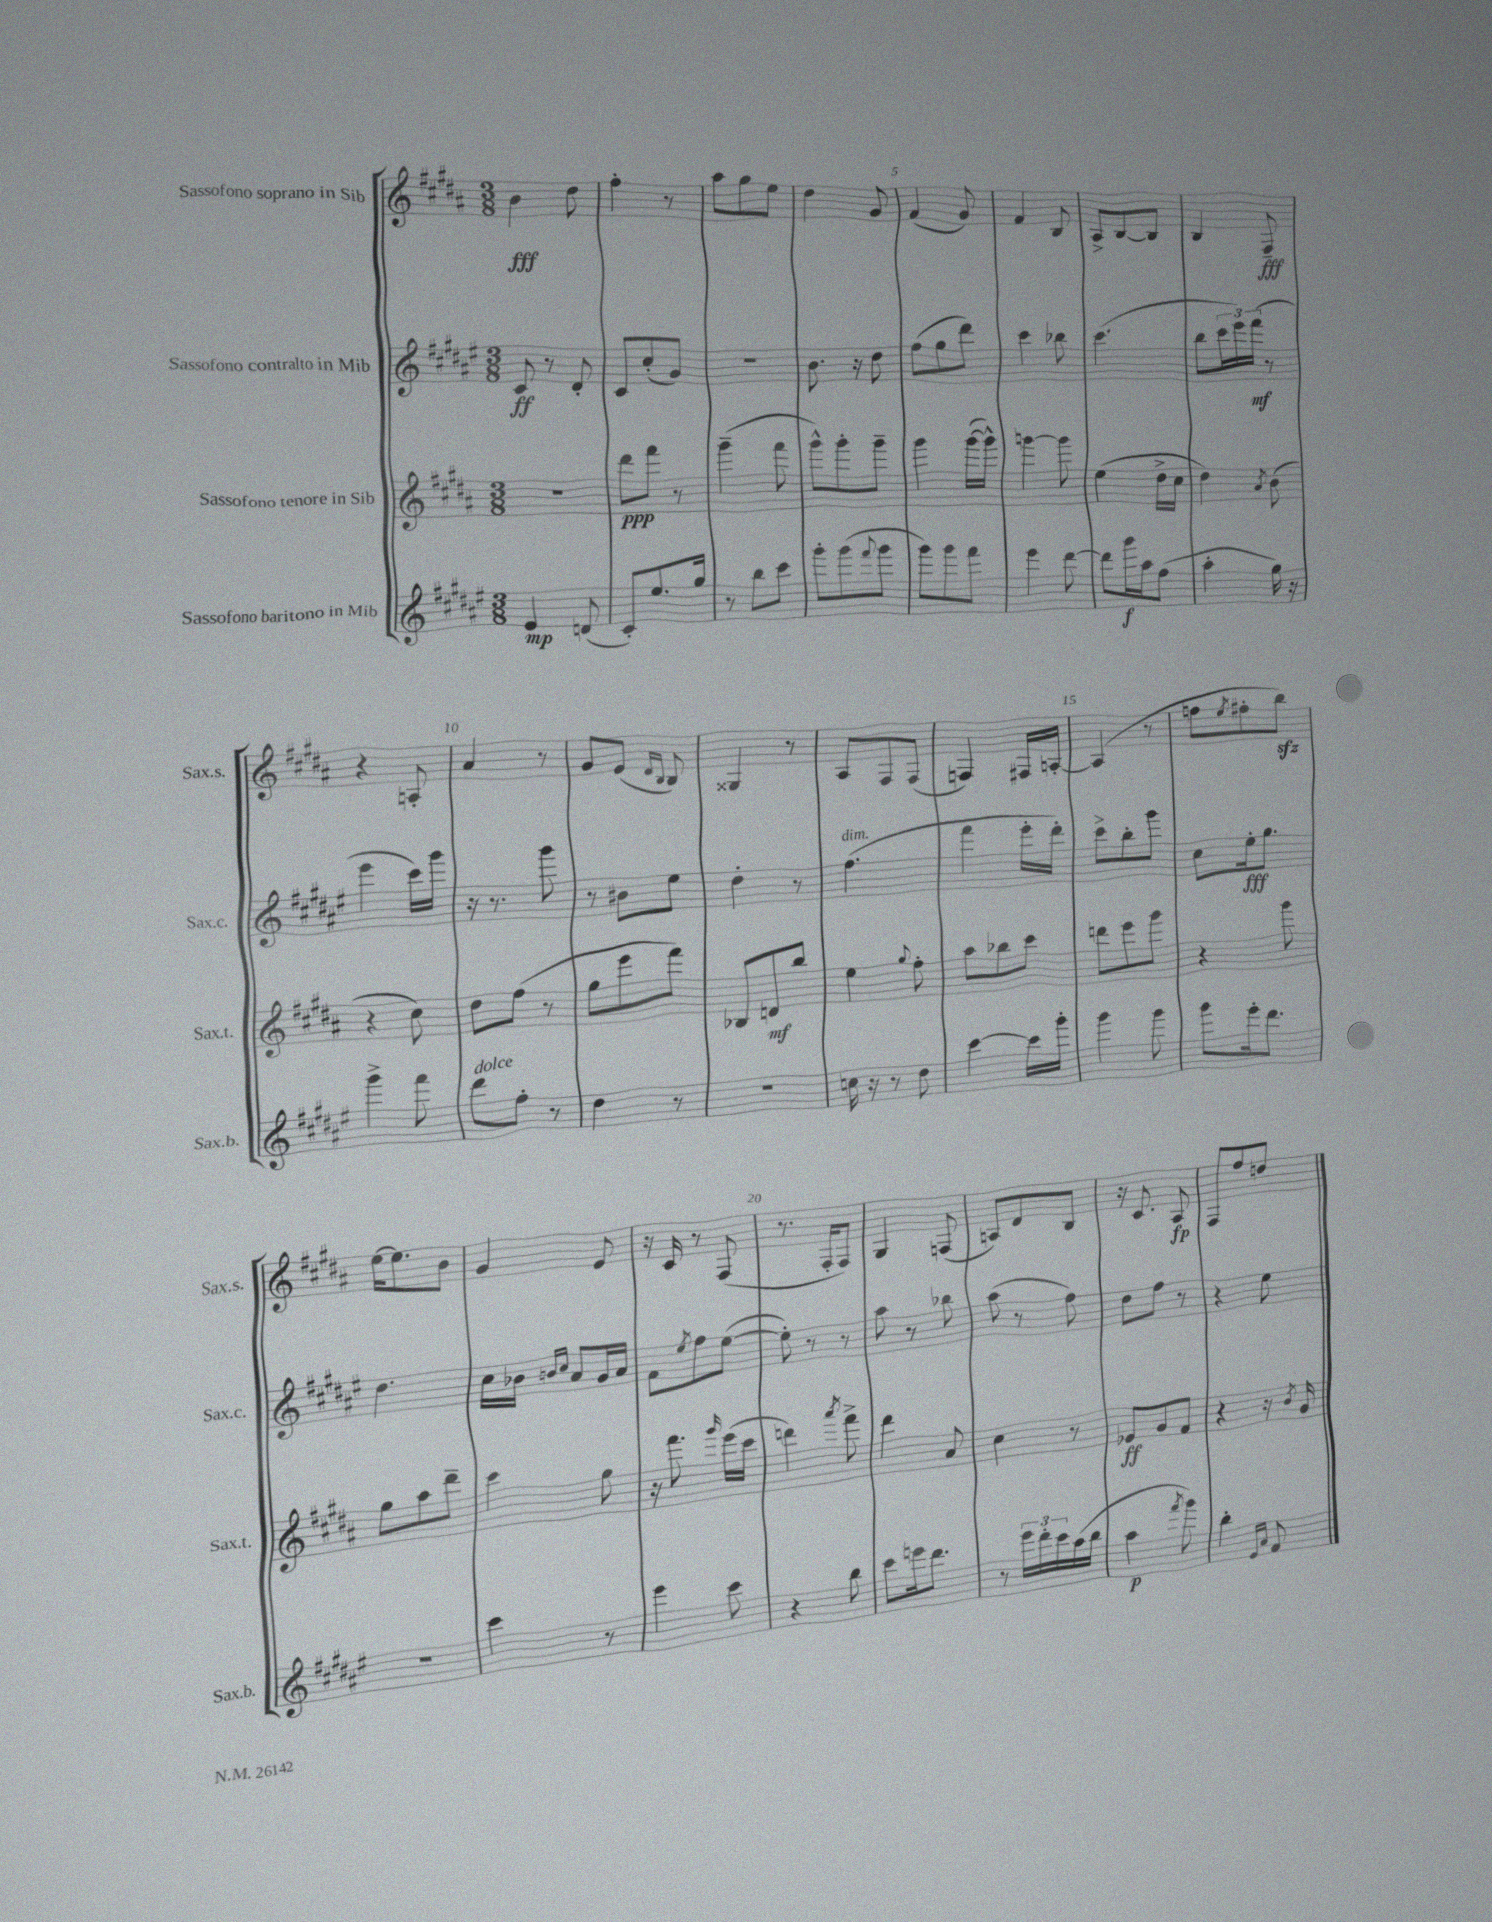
<<
\new StaffGroup <<
\new Staff = "s0" \with { instrumentName = "Sassofono soprano in Sib" shortInstrumentName = "Sax.s." } {
    \clef treble \key b \major \numericTimeSignature \time 3/8
    b'4\fff dis''8 |
    fis''4-. r8 |
    ais''8 gis''8 e''8 |
    dis''4 gis'8 |
    fis'4( gis'8) |
    fis'4 b8 |
    ais8-> b8~ b8 |
    b4 fis8--\fff |
    r4 a8-. |
    ais'4 r8 |
    gis'8 e'8( \grace { dis'16 b16 } b8) |
    gisis4 r8 |
    ais8 fis8 fis8( |
    f4) fis16 a16~-. |
    a4( r8 |
    f''8 \acciaccatura { e''8 } fis''8-. b''8\sfz) |
    e''16~ e''8. b'8 |
    gis'4 e'8 |
    r16 cis'16 r8 fis8( |
    r8. fis16-. fis8) |
    gis4 f8( |
    a8) dis'8 b8 |
    r16 cis'8. ais8\fp |
    fis8 fis''8 d''8 \bar "|." |
}
\new Staff = "s1" \with { instrumentName = "Sassofono contralto in Mib" shortInstrumentName = "Sax.c." } {
    \clef treble \key fis \major \numericTimeSignature \time 3/8
    cis'8\ff r8 dis'8-. |
    cis'8 cis''8-.( gis'8) |
    R4. |
    b'8. r16 dis''8 |
    fis''8( gis''8 dis'''8) |
    cis'''4 bes''8 |
    cis'''4.( |
    b''8 \tuplet 3/2 { cis'''16 eis'''16) fis'''16\mf( } r8 |
    eis'''4 cis'''16) gis'''16 |
    r16 r8. gis'''8 |
    r8 bis'8 eis''8 |
    dis''4-. r8 |
    fis''4.^\markup { \italic "dim." }( |
    fis'''4 eis'''16-. dis'''16-.) |
    cis'''8-> b''8-. gis'''8 |
    cis''8 eis''16-.\fff gis''8. |
    dis''4. |
    cis''16 bes'16 \grace { b'16 cis''16 } ais'8 gis'16 ais'16 |
    fis'8 \acciaccatura { eis''8 } fis''8 eis''8~( |
    eis''8-.) r8 r8 |
    ais''8 r8 bes''8 |
    ais''8( r8 fis''8) |
    dis''8 fis''8 r8 |
    r4 eis''8 \bar "|." |
}
\new Staff = "s2" \with { instrumentName = "Sassofono tenore in Sib" shortInstrumentName = "Sax.t." } {
    \clef treble \key b \major \numericTimeSignature \time 3/8
    R4. |
    dis'''8\ppp fis'''8 r8 |
    gis'''4--( fis'''8 |
    gis'''8-^) gis'''8-. gis'''8-- |
    gis'''4 gis'''16~( gis'''16-^) |
    g'''4~ g'''8 |
    e''4( dis''16-> cis''16 |
    dis''4) \acciaccatura { ais'8 } b'8( |
    r4 cis''8) |
    dis''8 fis''8( r8 |
    gis''8 e'''8 fis'''8) |
    bes8 d'8\mf b''8 |
    e''4 \appoggiatura { gis''8 } fis''8-. |
    ais''8 bes''8 cis'''8 |
    d'''8 e'''8 gis'''8 |
    r4 gis'''8 |
    gis''8 ais''8 dis'''8-- |
    cis'''4 gis''8 |
    r16 fis'''8. \grace { gis'''16 } e'''16( cis'''16 |
    d'''4) \acciaccatura { ais'''8 } fis'''8-> |
    dis'''4 ais'8 |
    cis''4 r8 |
    ees'8\ff gis'8 fis'8 |
    r4 r16 \acciaccatura { b'8 } gis'16 \bar "|." |
}
\new Staff = "s3" \with { instrumentName = "Sassofono baritono in Mib" shortInstrumentName = "Sax.b." } {
    \clef treble \key fis \major \numericTimeSignature \time 3/8
    eis'4\mp d'8( |
    cis'8-.) eis''8. gis''16 |
    r8 b''8 cis'''8 |
    gis'''8-. gis'''8( \appoggiatura { fis'''8 } gis'''8 |
    gis'''8) gis'''8 fis'''8 |
    eis'''4 dis'''8~ |
    dis'''8 gis'''16\f ais''16 fis''8( |
    ais''4-. gis''16) r16 |
    gis'''4-> fis'''8 |
    dis'''8^\markup { \italic "dolce" } fis''8-. r8 |
    dis''4 r8 |
    R4. |
    c''16 r16 r8 dis''8 |
    cis'''4~ cis'''16 gis'''16-. |
    gis'''4 gis'''8 |
    gis'''8 eis'''16-. dis'''8. |
    R4. |
    cis'''4 r8 |
    eis'''4 cis'''8 |
    r4 b''8 |
    cis'''8 e'''16 dis'''8. |
    r8 \tuplet 3/2 { eis'''16 dis'''16-. cis'''16 } ais''16( b''16 |
    ais''4\p \acciaccatura { fis'''8 } gis'''8) |
    b''4-. \grace { eis'16 ais'16 } fis'8 \bar "|." |
}
>>
>>
\layout { \context { \Score \override BarNumber.break-visibility = ##(#f #t #t) barNumberVisibility = #(every-nth-bar-number-visible 5) } }
